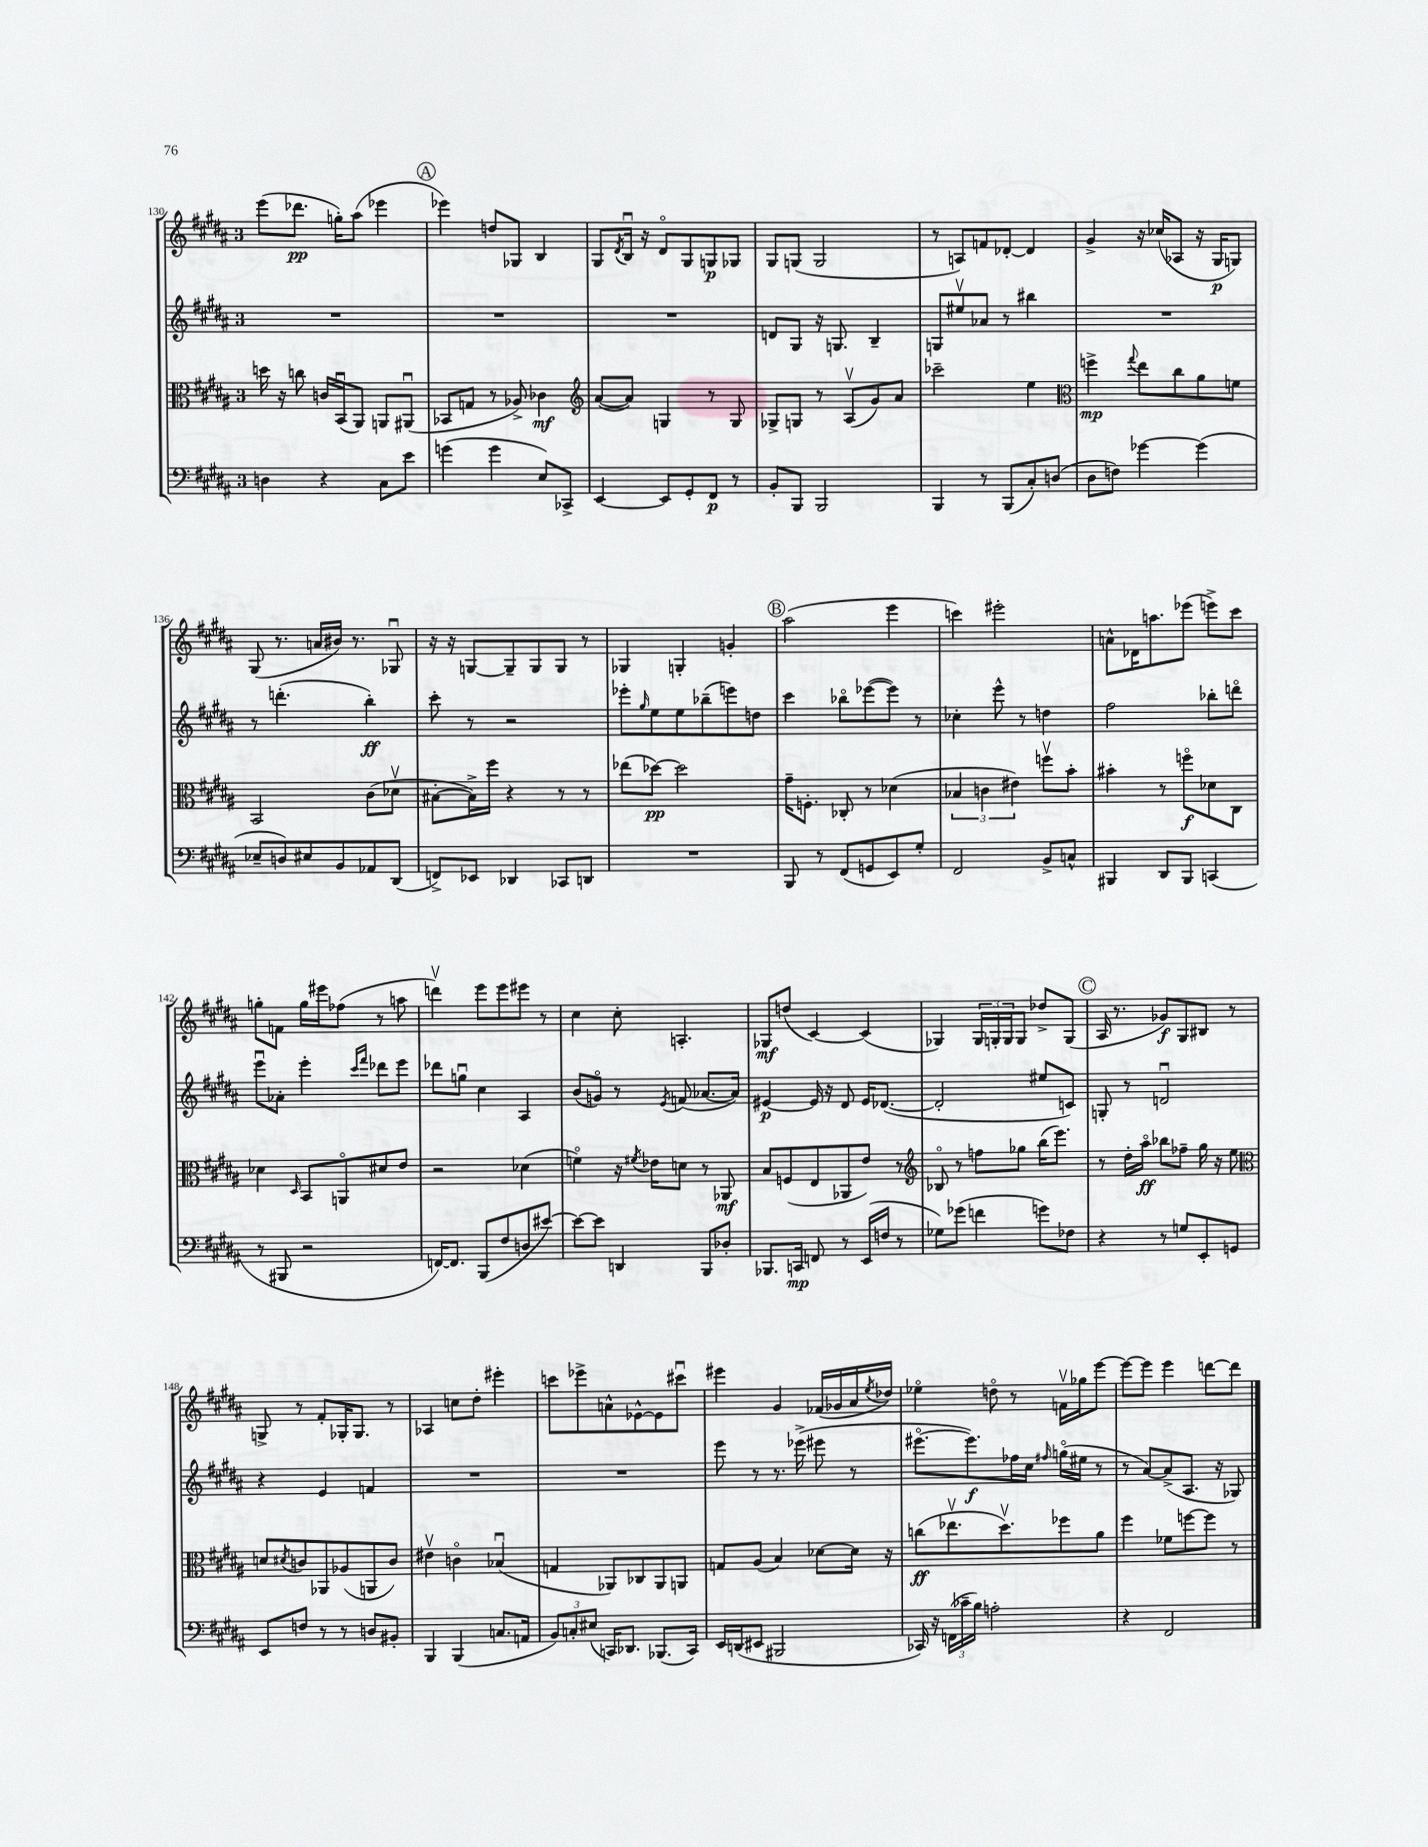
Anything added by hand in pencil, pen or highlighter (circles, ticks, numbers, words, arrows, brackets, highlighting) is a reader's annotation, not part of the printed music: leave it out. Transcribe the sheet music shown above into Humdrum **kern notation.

**kern	**kern	**kern	**kern
*staff4	*staff3	*staff2	*staff1
*clefF4	*clefC3	*clefG2	*clefG2
*k[f#c#g#d#a#]	*k[f#c#g#d#a#]	*k[f#c#g#d#a#]	*k[f#c#g#d#a#]
*M3/4	*M3/4	*M3/4	*M3/4
4D\	16dd\	2.r	(8eee\L
.	16r	.	.
.	8cc\	.	8.ddd-\J
4r	16c/LL	.	.
.	(16BBu/J	.	16gg'\LK)
.	8AA#/J)	.	(8aa#\J
8C#\L	8AA/L	.	4eee-\
8e\J	(8AA#u/J	.	.
=	=	=	=
(4g\	8BB-/L	2.r	4eee-\)
.	8G/J	.	.
4g\	8r	.	8dd/L
.	8A-^/)	.	8G-/J
8E/L)	4c-\	.	4B/
8CC-^/J	.	.	.
=	=	=	=
*	*clefG2	*	*
[4EE/	([8a#/L	2.r	8G#/L
.	.	.	8qd#/
.	8a#/]J)	.	16Bu/Jk
.	.	.	16r
8EE/]L	4G/	.	8d#o/L
8GG#'/	.	.	8G#/
8FF#/J	8r	.	8G/
8r	8G/	.	8G-/J
=	=	=	=
8BB'/L	8G-^/L	8d/L	8G#/L
8BBB/J	8G/J	8G#/J	(8G/J
2BBB/	8r	16r	2G/
.	.	8.G/	.
.	(8A#v/L	.	.
.	8g#/)	4B~/	.
.	8a#/J	.	.
=	=	=	=
4BBB/	2ccc-~\	8G/L	8r
.	.	8ee#v/	8A/L)
8r	.	8a-/J	8f/
(8BBB/L	.	8r	[8d-'/J
8C#'/)	4ee\	4bb#\	4d-/]
(8D/J	.	.	.
=	=	=	=
*	*clefC3	*	*
8D#\L	4ff^\	2.r	4g#^/
8F\J)	.	.	.
.	8qqgg#/	.	.
[4g-\	8ee\L	.	16r
.	.	.	(16cc-/LK
.	8cc#\	.	8A-/J
(4g-\]	8a#\	.	16r
.	.	.	16G#/LK
.	8f\J	.	8G/J)
=	=	=	=
8E-~/L	2BB/	8r	(8G#/
8D/)	.	(4.ddd'\	8.r
8E#/	.	.	.
.	.	.	16a/LL
8BB/	.	.	16b#/JJ)
.	.	.	8.r
8AA-/	(8c#\L	4bb'\)	.
(8DD#/J	8d-v\J	.	8G-u/
=	=	=	=
8FF^/L)	[8B#'\L	8ccc#'\	16r
.	.	.	16r
8EE-/J	16B#^\]L)	8r	[8G/L
.	16ff#\JJ	.	.
4DD-/	4r	2r	8G~/]
.	.	.	8G/
8CC-/L	8r	.	8G/J
8DD/J	8r	.	8r
=	=	=	=
2.r	(8ee-\L	8eee-'\L	4G-/
.	.	16qqgg#/	.
.	[8dd-\J)	8ee\	.
.	2dd-\]	8ee\	4G'/
.	.	(8bb-~\	.
.	.	8eee\)	4g'/
.	.	8dd\J	.
=	=	=	=
8BBB/	16g#~\LK	4ccc#\	(2aa#\
.	8.F'\J	.	.
8r	.	.	.
(8FF#/L	8C-'/	8bb-o\L	.
8GG/	8r	([8eee-\	.
8EE/)	(4d-\	8eee-\]J)	4eee\
8G#'/J	.	8r	.
=	=	=	=
2FF#/	6B-/	4cc-'\	4ccc\)
.	6c\	.	.
.	.	8eee^^\	2eee#'\
.	6e#\)	.	.
.	.	8r	.
8BB^/L	8ffv\L	4dd\	.
8C^^/J	8b'\J	.	.
=	=	=	=
4BBB#/	4b#'\	2ff#\	8a^^\L
.	.	.	16d-\K
.	.	.	8.aa\
8DD#/L	8r	.	.
8BBB#/J	8ffo\L	.	(8eee-\J
(4CC/	8d-\	8bb-'\L	8eee^\L)
.	8C#\J	8dddo\J	8ccc#\J
=	=	=	=
8r	4d-\	8eeeu\L	8gg'\L
8BBB#/	.	8a-'\J	8f\J
.	16qqD#/	.	.
2r	8BB/L	4eee'\	16gg\LL
.	.	.	16eee#\J
.	8AAo/	.	(8ff-\J
.	.	16qqccc#/LL	.
.	.	16qqfff#/JJ	.
.	8d#/	8ddd-\L	8r
.	8e/J	8eee\J	8aa\
=	=	=	=
[16FF/LK)	2r	8ddd-\L	4dddv\)
8.FF/]J	.	.	.
.	.	8ggu\J	.
(8BBB/L	.	4cc#\	8eee\L
8F#/	.	.	8eee\
8D/	(4d-\	4A#/	8eee#\J
[8e#/J)	.	.	8r
=	=	=	=
8e#\_L	4fo\)	(8b/L	4cc#\
8e#\]J	.	8go/J)	.
4DD/	16r	8r	8cc#'\
.	8qf#/	.	.
.	16e-\LK	.	.
.	.	8qe/	.
.	8d\J	(8f/	4.A'/
8BBB/L	8r	[8.a-/L	.
8D-'/J	8AA-/	.	.
.	.	16a-/]Jk)	.
=	=	=	=
8.BBB-/L	8B/L	[4e#/	8G-/L
.	(8F/	.	(8dd/J
16CC/Jk	.	.	.
8FF/	8E/	16e#/]	[4c#/)
.	.	16r	.
8r	8AA-/	8d#/	.
(16EE/LL	8e/J)	16e#/LK	(4c#/]
16F/JJ	.	([8.d-/J	.
8r	8r	.	.
=	=	=	=
*	*clefG2	*	*
8G-\L)	8B-o/	2d-'/]	4G-/)
(8g-\J	8r	.	.
4f\	8ff\L	.	24G-/LL
.	.	.	24G'/
.	.	.	24G/J
.	8gg-\J	.	8G/J
8g\L)	(16bb\LK	8ee#/L	8dd-^/L
.	8.eee\J)	.	.
8F-\J	.	8c/J)	(8G/J
=	=	=	=
4r	8r	8G'/	16A#/
.	.	.	8.r
.	16dd#'\LL	8r	.
.	16aa#o\JJ	.	.
8r	8bb-\L	2du/	8g-/L)
8G/L	8ff-~\J	.	8G#/
8EE'/	16gg#\	.	8B#/J
.	16r	.	.
8GG/J	8ee\	.	8r
=	=	=	=
*	*clefC3	*	*
8EE/L	8d/L	4r	8G^/
.	8qd#/	.	.
8F/J	8c/	.	8r
8r	8AA-/	4e/	8f#'/L
8r	(8A-/	.	16G-'/K
.	.	.	8.G-/J
8D/L	8AA/	4f/	.
8BB#'/J	8c/J)	.	8r
=	=	=	=
4BBB/	4e#v\	2.r	4A-/
(4BBB/	4co\	.	8cc\L
.	.	.	8dd#'\J
8.C/L	(4B-u/	.	4eee#'\
16AA/Jk	.	.	.
=	=	=	=
12BB/L)	4G/	2.r	8ccc\L
12C'/	.	.	.
.	.	.	8eee-^\
(12E#/J	.	.	.
16CC/LK)	8AA-/L)	.	8a^^\
8.DD-/J	.	.	.
.	8C-/	.	[8e-^^\
(8.BBB-/L	8AA-/	.	8e-\]
.	8AA/J	.	8ccc#u\J
16CC/Jk)	.	.	.
=	=	=	=
16EE/LL	8G/L	8eee\	4eee#\
(16DD/J	.	.	.
8EE#/J	(8A#/J	8r	.
2BBB#/	4B/)	8.r	4g#/
.	.	(16eee-^\	.
.	[8d-\L	8eee#\	(16f-/LL
.	.	.	16g-/
.	16d-\]Jk	8r	16a#/
.	.	.	8qee/
.	16r	.	16dd-/JJ)
=	=	=	=
16CC-/)	(8cc\L	[8.eee#o\L	4ee-o\
16r	.	.	.
(24FF\LL	8.ee-v\	.	.
24c-~\	.	.	.
.	.	8.eee#\])	.
24B\JJ)	.	.	.
2A'\	.	.	8ddo\
.	8.dd#v\)	.	.
.	.	16ff-\L	8r
.	.	16cc#\JJ	.
.	.	16qqff#/	.
.	8ff-\	(16ggo\LL	16fv\LL
.	.	16ee#\JJ	16gg-\J
.	8a#\J	8r	[8eee\J
=	=	=	=
4r	4ff#\	8r	8eee\_L
.	.	[8a#/L)	8eee\]J
2FF#/	8f-\L	(8a#^/]	4eee\
.	[8ff\	8.A#/J	.
.	8ff\]J	.	[8ddd\L
.	.	16r	.
.	8r	8G-/)	8ddd\]J
==	==	==	==
*-	*-	*-	*-
